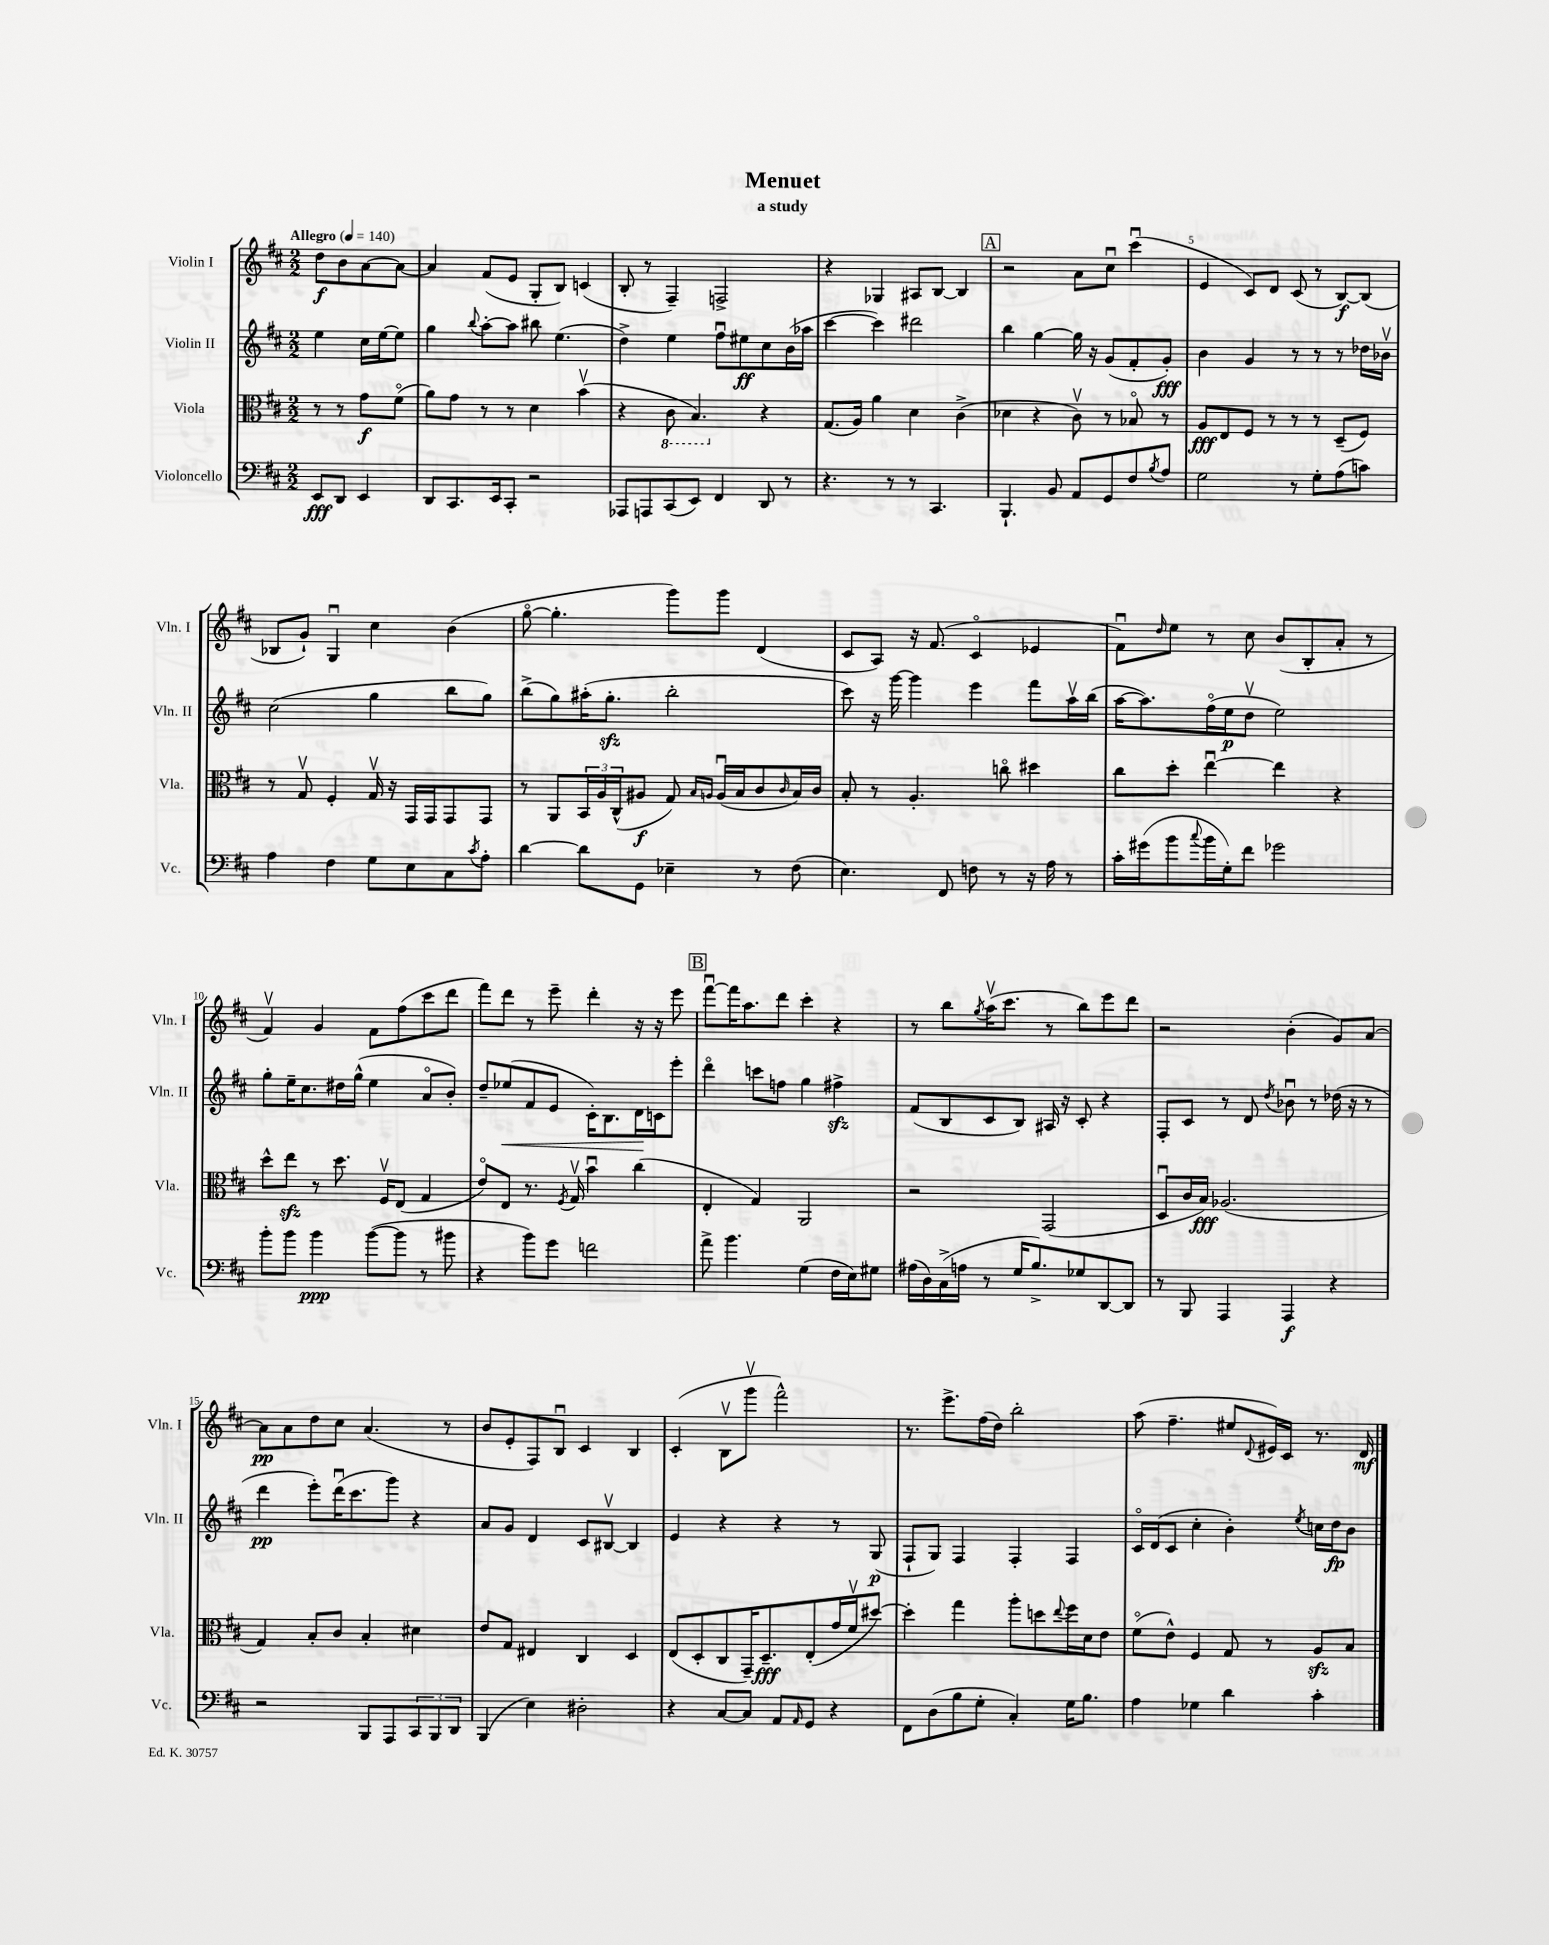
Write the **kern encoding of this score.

**kern	**dynam	**kern	**dynam	**kern	**dynam	**kern	**dynam
*part4	*part4	*part3	*part3	*part2	*part2	*part1	*part1
*staff4	*staff4	*staff3	*staff3	*staff2	*staff2	*staff1	*staff1
*I"Violoncello	*	*I"Viola	*	*I"Violin II	*	*I"Violin I	*
*I'Vc.	*	*I'Vla.	*	*I'Vln. II	*	*I'Vln. I	*
*clefF4	*	*clefC3	*	*clefG2	*	*clefG2	*
*k[f#c#]	*	*k[f#c#]	*	*k[f#c#]	*	*k[f#c#]	*
*M2/2	*	*M2/2	*	*M2/2	*	*M2/2	*
*MM140	*	*MM140	*	*MM140	*	*MM140	*
=	=	=	=	=	=	=	=
!	!	!	!	!	!	!LO:TX:a:B:t=Allegro	!
8EE/L	fff	8r	.	4ee\	.	8dd\L	f
8DD/J	.	8r	.	.	.	8b\	.
4EE/	.	8g\L	f	16cc#\LL	.	[8a\	.
.	.	.	.	[16ee\J	.	.	.
.	.	(8f#\J	.	8ee\J]	.	8a\J_	.
=1	=1	=1	=1	=1	=1	=1	=1
8DD/L	.	8a\L)	.	4gg\	.	4a/]	.
8.CC#/	.	8g\J	.	.	.	.	.
.	.	.	.	8qqbb/	.	.	.
.	.	8r	.	[8aa'\L	.	(8f#/L	.
16EE/k	.	.	.	.	.	.	.
8CC#'/J	.	8r	.	8aa\J]	.	8e/J	.
2r	.	4d\	.	8bb#X\	.	8G'/L	.
.	.	.	.	(4.ee\	.	8B/J)	.
.	.	(4bv\	.	.	.	(4cn/	.
=2	=2	=2	=2	=2	=2	=2	=2
8AAA-X/L	.	4r	.	4dd^\)	.	8B'/	.
8AAAn/	.	.	.	.	.	8r	.
*	*	*8ba	*	*	*	*	*
(8CC#/	.	8C#\	.	4ee\	.	4F#~/)	.
8EE/J)	.	4.BB/)	.	.	.	.	.
4FF#/	.	.	.	8ff#u\L	.	2Fn^/	.
.	.	.	.	8ee#X\	ff	.	.
*	*	*X8ba	*	*	*	*	*
8DD/	.	4r	.	8cc#\	.	.	.
8r	.	.	.	(16b\L	.	.	.
.	.	.	.	16aa-X\JJ	.	.	.
=3	=3	=3	=3	=3	=3	=3	=3
4.r	.	(8.G/L	.	[4ccc#\	.	4r	.
.	.	16A/Jk)	.	.	.	.	.
.	.	4a\	.	4ccc#\])	.	4G-X/	.
8r	.	.	.	.	.	.	.
8r	.	4d\	.	2ddd#X\	.	8A#X/L	.
4.CC#/	.	.	.	.	.	[8B/J	.
.	.	(4c#^\	.	.	.	4B/]	.
!!LO:REH:place=s1:t=A
=4	=4	=4	=4	=4	=4	=4	=4
4.BBB`/	.	4d-X\	.	4bb\	.	2r	.
.	.	4r	.	[4gg\	.	.	.
8BB/	.	.	.	.	.	.	.
8AA/L	.	8c#v\)	.	16gg\]	.	8a\L	.
.	.	.	.	16r	.	.	.
8GG/	.	8r	.	(8g/L	.	8cc#u\J	.
8F#/	.	8B-X/	.	8f#'/	.	(4ccc#u\	.
8qB/	.	.	.	.	.	.	.
8A/J	.	8r	.	8g'/J)	fff	.	.
=5	=5	=5	=5	=5	=5	=5	=5
2G\	.	8A/L	fff	4b\	.	4e/	.
.	.	8E/	.	.	.	.	.
.	.	8F#/J	.	4g/	.	8c#/L)	.
.	.	8r	.	.	.	8d/J	.
8r	.	8r	.	8r	.	(8c#/	.
8G'\L	.	8r	.	8r	.	8r	.
(8A\	.	(8D~/L	.	8r	.	[8B/L)	f
8cn\J)	.	8F#/J)	.	16dd-X\LL	.	(8B/J]	.
.	.	.	.	16b-Xv\JJ	.	.	.
!!LO:LB:g=z
=6	=6	=6	=6	=6	=6	=6	=6
4A\	.	8r	.	(2cc#\	.	8B-X/L	.
.	.	8Gv/	.	.	.	8g`/J)	.
4F#\	.	4F#'/	.	.	.	4Gu/	.
8G\L	.	16Gv/	.	4gg\	.	4cc#\	.
.	.	16r	.	.	.	.	.
8E\	.	16GG/LL	.	.	.	.	.
.	.	16GG/J	.	.	.	.	.
8C#\	.	8GG/	.	8bb\L	.	(4b\	.
8qc#/	.	.	.	.	.	.	.
8A'\J	.	8GG/J	.	8gg\J)	.	.	.
=7	=7	=7	=7	=7	=7	=7	=7
[4d\	.	8r	.	(8bb^\L	.	[8gg\	.
.	.	8AA/L	.	8gg\)	.	4.gg'\]	.
8d\L]	.	24BB/L	.	(16aa#X'\K	.	.	.
.	.	24A/	.	.	.	.	.
.	.	.	.	8.ggzz'\J	.	.	.
.	.	(24C#^^/J	.	.	.	.	.
8GG\J	.	8A#X/J	f	.	.	.	.
4E-X~\	.	8G/)	.	2bb'\	.	8ggg\L)	.
.	.	16qqB/LL	.	.	.	.	.
.	.	16qqAn/JJ	.	.	.	.	.
.	.	(16Au/LL	.	.	.	8ggg\J	.
.	.	16B/J	.	.	.	.	.
8r	.	8c#/	.	.	.	(4d/	.
.	.	16qqc#/	.	.	.	.	.
(8F#\	.	16B/L)	.	.	.	.	.
.	.	16c#/JJ	.	.	.	.	.
=8	=8	=8	=8	=8	=8	=8	=8
4.E\)	.	8B'/	.	8ccc#\)	.	8c#/L	.
.	.	8r	.	16r	.	8A/J)	.
.	.	.	.	[16ggg\	.	.	.
.	.	4.A'/	.	4ggg\]	.	16r	.
.	.	.	.	.	.	(8.f#/	.
8FF#/	.	.	.	.	.	.	.
8Fn\	.	.	.	4eee\	.	4c#/	.
8r	.	8ccn\	.	.	.	.	.
16r	.	4dd#X\	.	8fff#\L	.	4e-X/	.
16A\	.	.	.	.	.	.	.
8r	.	.	.	16aav\L	.	.	.
.	.	.	.	(16bb\JJ	.	.	.
=9	=9	=9	=9	=9	=9	=9	=9
16c#'\LL	.	8cc#\L	.	[16aa\KL	.	8f#u\L)	.
(16g#X\J	.	.	.	8.aa\])	.	.	.
.	.	.	.	.	.	16qqdd/	.
8b\	.	8dd'\J	.	.	.	8ee\J	.
8qqcc#/	.	.	.	.	.	.	.
16b\L	.	[4eeu\	.	(16ff#\L	.	8r	.
16G'\J)	.	.	.	16ee\J	p	.	.
8f#\J	.	.	.	8ddv\J	.	8cc#\	.
2g-X\	.	4ee\]	.	2ee\)	.	(8b/L	.
.	.	.	.	.	.	8B'/	.
.	.	4r	.	.	.	8a'/J	.
.	.	.	.	.	.	8r	.
!!LO:LB:g=z
=10	=10	=10	=10	=10	=10	=10	=10
8b'\L	.	8dd^^\L	.	8gg'\L	.	4f#v/)	.
8b\J	.	8eezz\J	.	16ee~\K	.	.	.
.	.	.	.	8.cc#\	.	.	.
4b\	ppp	8r	.	.	.	4g/	.
.	.	8.dd\	.	16dd#X\L	.	.	.
.	.	.	.	(16gg^^\JJ	.	.	.
([8b\L	.	.	.	4ee\	.	8f#\L	.
.	.	16F#v/KL	.	.	.	.	.
8b\J]	.	(8E/J	.	.	.	(8ff#\	.
8r	.	4G/	.	8a/L	.	8ccc#\	.
8b#X\	.	.	.	8b'/J)	.	8ddd\J	.
=11	=11	=11	=11	=11	=11	=11	=11
4r	.	8e/L)	.	8dd~/L	.	8fff#\L)	.
!	!	!	!	!	!LO:HP:b	!	!
.	.	8E/J	.	(8ee-X/	<	8ddd\J	.
8b\L)	.	8.r	.	8f#/	.	8r	.
8g\J	.	.	.	8e/J	.	8eee~\	.
.	.	8qF#/	.	.	.	.	.
.	.	16Gv/	.	.	.	.	.
2fn\	.	4bu\	.	16c#'\KL)	.	4ddd'\	.
.	.	.	.	8.B\	.	.	.
.	.	(4cc#\	.	16d\L	.	16r	.
.	.	.	.	16cn\J	[	16r	.
.	.	.	.	8eee'\J	.	8eee\	.
!!LO:REH:place=s1:t=B
=12	=12	=12	=12	=12	=12	=12	=12
8a^\	.	4E'/	.	4ddd\	.	[8fff#u\L	.
4.b\	.	.	.	.	.	16fff#\K]	.
.	.	.	.	.	.	8.aa\	.
.	.	4G/)	.	8cccn\L	.	.	.
.	.	.	.	8ffn\J	.	8ddd\J	.
(4G\	.	2AA/	.	4gg\	.	4ccc#'\	.
16F#\LL	.	.	.	4ff#Xzz^\	.	4r	.
16E\J)	.	.	.	.	.	.	.
8G#X\J	.	.	.	.	.	.	.
=13	=13	=13	=13	=13	=13	=13	=13
(16A#X\LL	.	2r	.	(8f#/L	.	8r	.
16D\)	.	.	.	.	.	.	.
(16C#^\	.	.	.	8B/	.	8bb\L	.
16An\JJ	.	.	.	.	.	.	.
.	.	.	.	.	.	8qgg/	.
8r	.	.	.	8c#/	.	(16aav\K	.
.	.	.	.	.	.	8.ccc#\J	.
16G/KL	.	.	.	8B/J)	.	.	.
8.B^/)	.	.	.	.	.	.	.
.	.	(2GG/	.	16A#X/	.	8r	.
.	.	.	.	16r	.	.	.
8G-X/	.	.	.	8c#'/	.	8bb\L)	.
[8DD/	.	.	.	4r	.	8eee\	.
8DD/J]	.	.	.	.	.	8ddd\J	.
=14	=14	=14	=14	=14	=14	=14	=14
8r	.	8Du/L	.	8F#'/L	.	2r	.
8BBB/	.	16c#/L	.	8c#/J	.	.	.
.	.	16B/JJ)	fff	.	.	.	.
4AAA/	.	(2.A-X/	.	8r	.	.	.
.	.	.	.	8d/	.	.	.
.	.	.	.	8qdd/	.	.	.
4AAA/	f	.	.	8b-Xu\	.	(4b'\	.
.	.	.	.	8r	.	.	.
4r	.	.	.	(16dd-X\	.	8g/L)	.
.	.	.	.	16r	.	.	.
.	.	.	.	8r	.	[8a/J	.
!!LO:LB:g=z
=15	=15	=15	=15	=15	=15	=15	=15
2r	.	4G/)	.	4ddd\	pp	8a\L]	pp
.	.	.	.	.	.	8a\	.
.	.	8B'/L	.	8eee'\L)	.	8dd\	.
.	.	8c#/J	.	(16dddu\K	.	8cc#\J	.
.	.	.	.	8.ccc#\	.	.	.
8BBB/L	.	4B'/	.	.	.	(4.a/	.
8AAA/	.	.	.	8ggg\J)	.	.	.
12CC#/	.	4d#X\	.	4r	.	.	.
12BBB/	.	.	.	.	.	.	.
.	.	.	.	.	.	8r	.
12DD/J	.	.	.	.	.	.	.
=16	=16	=16	=16	=16	=16	=16	=16
(4BBB/	.	8e/L	.	8a/L	.	8b/L	.
.	.	8G/J	.	8g/J	.	8e'/	.
4E\)	.	4E#X/	.	4d/	.	8F#/)	.
.	.	.	.	.	.	8Bu/J	.
2D#X'\	.	4C#/	.	8c#/L	.	4c#/	.
.	.	.	.	[8B#Xv/J	.	.	.
.	.	4D/	.	4B#/]	.	4B/	.
=17	=17	=17	=17	=17	=17	=17	=17
4r	.	(8E/L	.	4e/	.	(4c#'/	.
.	.	8D'/	.	.	.	.	.
[8C#/L	.	8C#/	.	4r	.	8Bv\L	.
8C#/J]	.	16GG~/K)	.	.	.	8gggv\J	.
.	.	8.D~/	fff	.	.	.	.
8AA/L	.	.	.	4r	.	2fff#^^\)	.
16qqAA/	.	.	.	.	.	.	.
8GG/J	.	(8E'/	.	.	.	.	.
4r	.	16g/L	.	8r	.	.	.
.	.	16f#v/J	.	.	.	.	.
.	.	[8dd#X/J)	.	(8G/	p	.	.
=18	=18	=18	=18	=18	=18	=18	=18
8FF#\L	.	4dd#'\]	.	8F#`/L	.	8.r	.
(8D\	.	.	.	8G/J)	.	.	.
.	.	.	.	.	.	8.eee^\L	.
8B\	.	4gg\	.	4F#/	.	.	.
8G'\J	.	.	.	.	.	(16ff#\L	.
.	.	.	.	.	.	16dd\JJ)	.
4C#'/)	.	8aa'\L	.	4F#'/	.	2bb'\	.
.	.	8ddn\	.	.	.	.	.
.	.	8qqee/	.	.	.	.	.
16G\KL	.	16ff#\L	.	4F#/	.	.	.
8.B\J	.	16d\J	.	.	.	.	.
.	.	8e\J	.	.	.	.	.
=19	=19	=19	=19	=19	=19	=19	=19
4A\	.	(8f#\L	.	16c#/LL	.	(8aa\	.
.	.	.	.	(16d/J	.	.	.
.	.	8e^^\J)	.	8c#/J	.	4.ff#~\	.
4G-X\	.	4F#/	.	4cc#'\	.	.	.
4d\	.	8G/	.	4b'\)	.	8ee#X/L	.
.	.	.	.	.	.	8qqd/	.
.	.	8r	.	.	.	16e#X/L)	.
.	.	.	.	.	.	16c#/JJ	.
.	.	.	.	8qee/	.	.	.
4c#'\	.	8Azz/L	.	16ccn\LL	.	8.r	.
.	.	.	.	16dd\J	fp	.	.
.	.	8B/J	.	8b\J	.	.	.
.	.	.	.	.	.	16d/	mf
==	==	==	==	==	==	==	==
*-	*-	*-	*-	*-	*-	*-	*-
